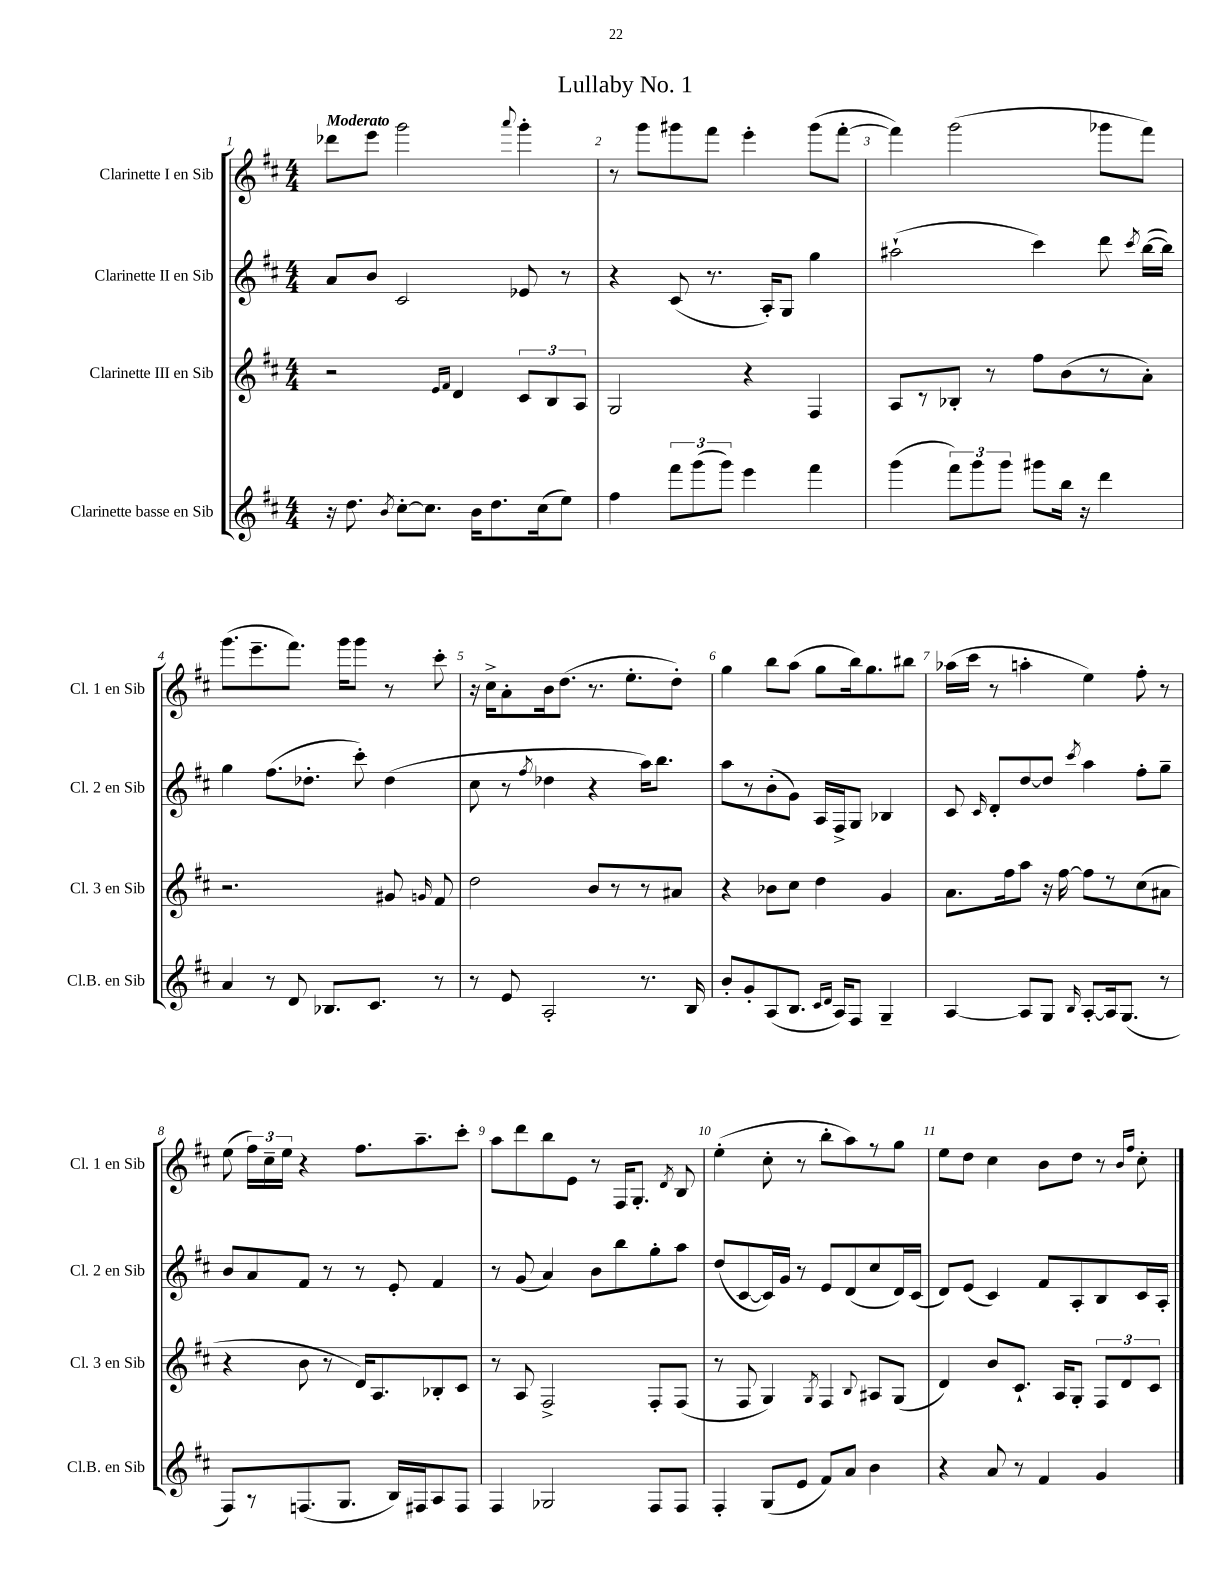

**kern	**kern	**kern	**kern
*part4	*part3	*part2	*part1
*staff4	*staff3	*staff2	*staff1
*I"Clarinette basse en Sib	*I"Clarinette III en Sib	*I"Clarinette II en Sib	*I"Clarinette I en Sib
*I'Cl.B. en Sib	*I'Cl. 3 en Sib	*I'Cl. 2 en Sib	*I'Cl. 1 en Sib
*clefG2	*clefG2	*clefG2	*clefG2
*k[f#c#]	*k[f#c#]	*k[f#c#]	*k[f#c#]
*M4/4	*M4/4	*M4/4	*M4/4
=1	=1	=1	=1
!	!	!	!LO:TX:a:B:t=Moderato
16r	2r	8a/L	8ddd-X\L
8.dd\	.	.	.
.	.	8b/J	8eee\J
8qb/	.	.	.
[8cc#'\L	.	2c#/	2ggg\
8.cc#\J]	.	.	.
.	16qqe/LL	.	.
.	16qqf#/JJ	.	.
.	4d/	.	.
16b\KL	.	.	.
8.dd\	.	.	.
.	.	.	8qqaaa/
.	12c#/L	8e-X/	4ggg'\
(16cc#\k	.	.	.
.	12B/	.	.
8ee\J)	.	8r	.
.	12A/J	.	.
=2	=2	=2	=2
4ff#\	2G/	4r	8r
.	.	.	8ggg\L
12fff#\L	.	(8c#/	8ggg#X\
(12ggg\	.	.	.
.	.	8.r	8fff#\J
12ggg\J)	.	.	.
4eee\	4r	.	4eee'\
.	.	16A'/KL)	.
.	.	8G/J	.
4fff#\	4F#/	4gg\	(8ggg#\L
.	.	.	[8fff#'\J
=3	=3	=3	=3
(4ggg\	8A/L	(2aa#X`\	4fff#\])
.	8r	.	.
12fff#\L)	8B-X'/J	.	(2ggg\
12ggg\	.	.	.
.	8r	.	.
12ggg\J	.	.	.
8ggg#X\L	8ff#\L	4ccc#\)	.
16bb\Jk	(8b\	.	.
16r	.	.	.
4ddd\	8r	8ddd\	8ggg-X\L
.	.	8qccc#/	.
.	8a'\J)	([16bb\LL	8fff#\J)
.	.	16bb\JJ])	.
!!LO:LB:g=z
=4	=4	=4	=4
4a/	2.r	4gg\	(8.ggg\L
.	.	.	8.eee~\
8r	.	(8.ff#\L	.
8d/	.	.	8.fff#\J)
.	.	8.dd-X'\J	.
8.B-X/L	.	.	.
.	.	.	16ggg\KL
.	.	8ccc#'\)	8ggg\J
8.c#/J	.	.	.
.	8g#X/	(4dd-\	8r
.	16qqgn/	.	.
8r	8f#/	.	8ccc#'\
=5	=5	=5	=5
8r	2dd\	8cc#\	16r
.	.	.	16cc#^\KL
8e/	.	8r	8a'\
.	.	8qff#/	.
2A'/	.	4dd-X\	16b\k
.	.	.	(8.dd\J
.	8b/L	4r	8.r
.	8r	.	.
.	.	.	8.ee'\L
8.r	8r	16aa\KL)	.
.	.	8.bb\J	.
.	8a#X/J	.	8dd'\J)
16B/	.	.	.
=6	=6	=6	=6
8b'/L	4r	8aa\L	4gg\
8g'/	.	8r	.
(8A/	8b-X\L	(8b'\	8bb\L
8.B/J	8cc#\J	8g\J)	(8aa\J
.	4dd\	16A/LL	8gg\L
16qqc#/LL	.	.	.
16qqd/JJ	.	.	.
16A/KL)	.	16F#^/J	.
8F#/J	.	8G/J	16bb\k)
.	.	.	8.gg\
4G~/	4g/	4B-X/	.
.	.	.	8bb#X\J
=7	=7	=7	=7
[4A/	8.a\L	8c#/	(16aa-X\LL
.	.	.	16ccc#\JJ
.	.	16qqc#/	.
.	.	8d'/L	8r
.	16ff#\k	.	.
8A/L]	8aa\J	[8dd/	4aan'\
8G/J	16r	8dd/J]	.
.	[16ff#\	.	.
16qqB/	.	8qccc#/	.
[8A'/L	8ff#\L]	4aa\	4ee\)
16A/k]	8r	.	.
(8.G/J	.	.	.
.	(8cc#\	8ff#'\L	8ff#'\
8r	8a#X\J	8gg~\J	8r
!!LO:LB:g=z
=8	=8	=8	=8
8F#/L)	4r	8b/L	(8ee\
8r	.	8a/	24ff#\LL)
.	.	.	24cc#~\
.	.	.	24ee\JJ
(8.Fn/	8b\	8f#/J	4r
.	8r	8r	.
8.G/J	.	.	.
.	16d/KL)	8r	8.ff#\L
.	8.A/	.	.
16B/LL)	.	8e'/	.
16F#X/J	.	.	8.aa~\
8A/	8B-X'/	4f#/	.
8F#/J	8c#/J	.	8ccc#'\J
=9	=9	=9	=9
4F#/	8r	8r	8aa\L
.	8A/	(8g/	8ddd\
2G-X/	2F#^/	4a/)	8bb\
.	.	.	8e\J
.	.	8b\L	8r
.	.	8bb\	16F#/KL
.	.	.	8.G'/J
8F#/L	8F#'/L	8gg'\	.
.	.	.	8qd/
8F#/J	(8F#/J	8aa\J	8B/
=10	=10	=10	=10
4F#'/	8r	(8dd/L	(4ee'\
.	8F#/	[8c#/	.
(8G/L	4G/)	16c#/L])	8cc#'\
.	.	16g/JJ	.
8e/J	.	8r	8r
.	8qG/	.	.
8f#/L)	4F#/	8e/L	8bb'\L
8a/J	.	(8d/	8aa\)
.	8qqB/	.	.
4b\	8A#X/L	8cc#/	8r
.	(8G/J	16d/L)	8gg\J
.	.	(16c#/JJ	.
=11	=11	=11	=11
4r	4d/)	8d/L)	8ee\L
.	.	(8e/J	8dd\J
8a/	8b/L	4c#/)	4cc#\
8r	8.c#`/J	.	.
4f#/	.	8f#/L	8b\L
.	16A/KL	.	.
.	8G'/J	8A'/	8dd\J
4g/	12F#/L	8B/	8r
.	12d/	.	.
.	.	.	16qqb/LL
.	.	.	16qqff#/JJ
.	.	16c#/L	8cc#'\
.	12c#/J	.	.
.	.	16A'/JJ	.
==	==	==	==
*-	*-	*-	*-
